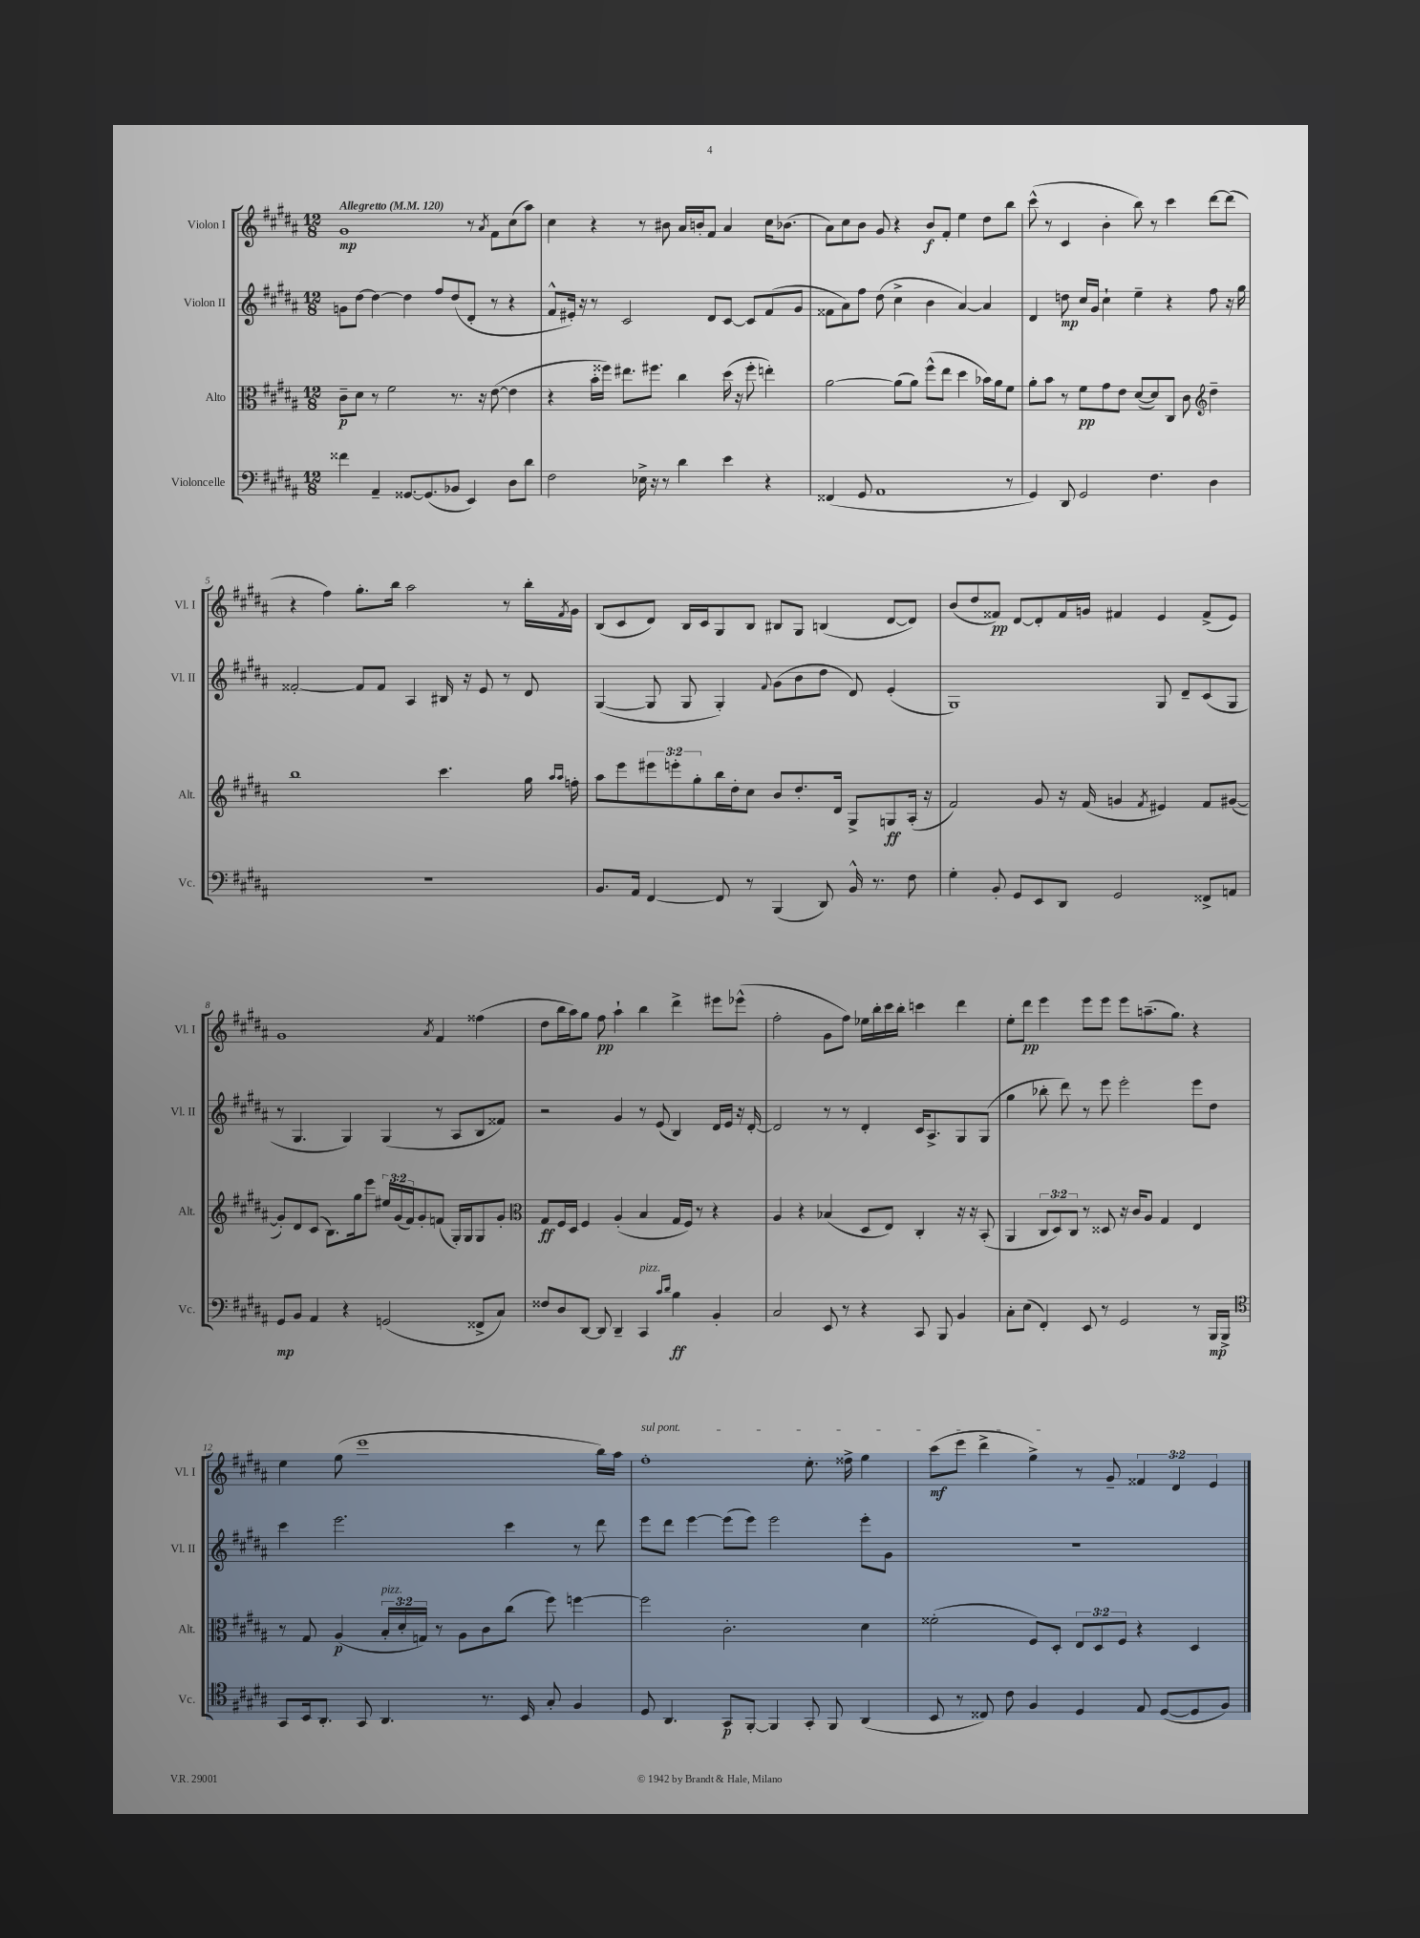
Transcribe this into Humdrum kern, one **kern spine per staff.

**kern	**kern	**kern	**kern
*staff4	*staff3	*staff2	*staff1
*clefF4	*clefC3	*clefG2	*clefG2
*k[f#c#g#d#a#]	*k[f#c#g#d#a#]	*k[f#c#g#d#a#]	*k[f#c#g#d#a#]
*M12/8	*M12/8	*M12/8	*M12/8
*MM120	*MM120	*MM120	*MM120
4f##	8c#~	8g	1g#
.	8d#	[8dd#	.
4AA#~	8r	4dd#_	.
.	2f#	.	.
[8.GG##	.	4dd#]	.
(8.GG##]	.	.	.
.	.	8ff#	.
8BB-	8.r	(8dd#	.
4EE)	.	8d#'	8r
.	16r	.	.
.	.	.	8qa#
.	([8e	8r	8f#
8D#	4e]	4r	(8cc#
8d#	.	.	8aa#)
=	=	=	=
2F#	4r	8f#^^	4cc#
.	.	16e#')	.
.	.	16r	.
.	16b'	8r	4r
.	16ff##)	.	.
.	8.ee#	2c#	.
16E-^	.	.	8r
16r	8.ff#	.	.
8r	.	.	8b#
4d#	4cc#	.	16a#
.	.	.	16b'
.	.	8d#	8f#
4e	(16dd#	[8c#	4a#
.	16r	.	.
.	8ff#'	8c#]	.
4r	4ee')	(8f#	16cc#
.	.	.	(8.b-
.	.	8g#	.
=	=	=	=
(4FF##	[2a#	8f##	8a#)
.	.	8a#)	8cc#
8GG#	.	8ff#	8b
1AA#	.	(8dd#	8g#
.	(8a#]	4cc#^	4r
.	8a#)	.	.
.	(8ff#^^	4b	8b
.	8ee	.	8f#'
.	4dd#	[4a#)	4ee
.	16b-)	4a#]	8dd#
.	16a#	.	.
8r	8f#	.	8bb
=	=	=	=
4GG#)	8a#'	4d#	(8ccc#^^
.	8b	.	8r
8DD#	8r	8dd	4c#
2GG#	8f#	16cc#	.
.	.	16g#	.
.	8g#	4cc#`	4b'
.	8e	.	.
.	([8d#	4ee~	8bb)
4.F#	8d#])	.	8r
.	8C#	4r	4ccc#
.	8c#	.	.
*	*clefG2	*	*
4D#	4dd#~	8ff#	[8ddd#
.	.	16r	(8ddd#]
.	.	16gg#	.
=	=	=	=
1.r	1bb	[2f##'	4r
.	.	.	4ff#)
.	.	8f##]	8.gg#'
.	.	8f##	.
.	.	.	16bb
.	.	4A#	2aa#
.	4.ccc#	16B#	.
.	.	16r	.
.	.	8e	.
.	.	8r	8r
.	16gg#	8d#	16bb'
.	16qqaa#	.	.
.	16qqaa#	.	8qf#
.	16ff'	.	16g#
=	=	=	=
8.BB	8aa#	([4G#	(8B
.	8eee	.	8c#
16AA#	.	.	.
[4FF#	12eee#	8G#]	8d#)
.	12eee'	.	.
.	.	8G#	16B
.	12gg#'	.	.
.	.	.	16c#
8FF#]	16bb	4G#')	8G#
.	16dd#'	.	.
8r	8cc#	.	8B
.	.	8qqf#	.
(4BBB	8b	(8g#	8B#
.	8.dd#'	8b	8G#
8DD#)	.	8dd#	(4B
.	16d#	.	.
16BB^^	8G#^	8d#)	.
8.r	.	.	.
.	8G	(4e'	[8d#
8F#	(16A#'	.	8d#])
.	16r	.	.
=	=	=	=
4G#'	2f#)	1G#)	(8b
.	.	.	8dd#
8BB'	.	.	8f##)
8GG#	.	.	[8d#
8EE	8g#	.	8d#']
8DD#	16r	.	16f##
.	(16f#	.	16g
2GG#	4g	.	4f#
.	8qf#	.	.
.	4e#)	8G#	4e
.	.	8d#~	.
8FF##^	8f#	(8c#	(8f#^
8AA	([8g#	8G#	8e)
=	=	=	=
8GG#	8g#'])	8r	1g#
8BB	8d#	4.G#	.
4AA#	(8c#	.	.
.	8.B)	.	.
4r	.	4G#)	.
.	16gg#	.	.
.	8eee	.	.
(2GG	24ee#	(4G#	.
.	(24g#	.	.
.	24f#)	.	.
.	8g#'	.	.
.	.	.	8qa#
.	(8f	8r	4f#
.	16G#')	8A#	.
.	16G#	.	.
8FF##^	8G#	8B	(4ff##
8C#)	8g#'	8f##)	.
=	=	=	=
*	*clefC3	*	*
8F##	8G#	2r	8dd#
8D#	16F#	.	16bb
.	16D#	.	16aa#)
[8DD#	4F#	.	8gg#
8DD#]	.	.	8ff#
4DD#~	(4A#'	4g#	4aa#`
4CC#	4B	8r	4bb
.	.	(8e	.
16qqc#	.	.	.
16qqd#	.	.	.
4B	16G#	4B)	4ddd#^
.	16F#)	.	.
.	8r	.	.
4BB'	4r	16d#	8eee#
.	.	16e	.
.	.	16r	(8eee-^^
.	.	[16d#'	.
=	=	=	=
2C#	4A#	2d#]	2ff#'
.	4r	.	.
8EE	(4B-	8r	8g#
8r	.	8r	8ff#)
4r	8D#	4d#'	16ee-
.	.	.	16bb'
.	8E)	.	16ccc#
.	.	.	16bb'
8CC#	4C#'	16c#	4ccc
.	.	8.A#^	.
8BBB	.	.	.
4BB	16r	8G#	4ddd#
.	16r	.	.
.	(8BB'	(8G#	.
=	=	=	=
8C#'	4AA#	4gg#	8ee'
(8E	.	.	8ddd#
4FF#')	12C#	8bb-'	4eee
.	12D#)	.	.
.	.	8ddd#)	.
.	12C#	.	.
8EE	8r	8r	8eee
8r	8D##	8eee	8eee
2GG#	16r	2eee'	8eee
.	16c#	.	.
.	8A#	.	(8.aa~
.	4G#	.	.
.	.	.	8.gg#)
8r	4E	8eee	4r
16BBB	.	8dd#	.
16BBB^	.	.	.
=	=	=	=
*clefC4	*	*	*
8GG#	8r	4ccc#	4ee
16BB	8G#	.	.
8.AA#'	.	.	.
.	(4A#	2.eee	(8gg#
8GG#	.	.	1eee
4.AA#	24B'	.	.
.	24d#'	.	.
.	24G)	.	.
.	8r	.	.
.	8A#	.	.
8.r	8c#	.	.
.	(8cc#	4ccc#	.
16BB	.	.	.
8G#'	8ff#)	.	.
4F#	[4ff	8r	.
.	.	8ddd#	16bb)
.	.	.	16aa#
=	=	=	=
8D#	2ff]	8eee	1ff#'
4.AA#	.	8ddd#	.
.	.	[4eee	.
8GG#	2.c#'	(8eee]	.
[8FF#'	.	8eee)	.
4FF#]	.	2eee	.
8GG#'	.	.	8.ee'
8FF#	.	.	.
.	.	.	16ff##^
(4AA#	4d#	8eee'	4gg#
.	.	8g#	.
=	=	=	=
8BB	(2f##'	1.r	(8ccc#
8r	.	.	8eee
8C##)	.	.	4ddd#^
8c#	.	.	.
4F#	8F#)	.	4gg#^)
.	8D#'	.	.
4D#	12E	.	8r
.	12D#	.	.
.	.	.	8g#~
.	12F#	.	.
8E	4r	.	6f##
([8D#	.	.	.
.	.	.	6d#
8D#]	4D#	.	.
.	.	.	6e
8F#)	.	.	.
==	==	==	==
*-	*-	*-	*-
